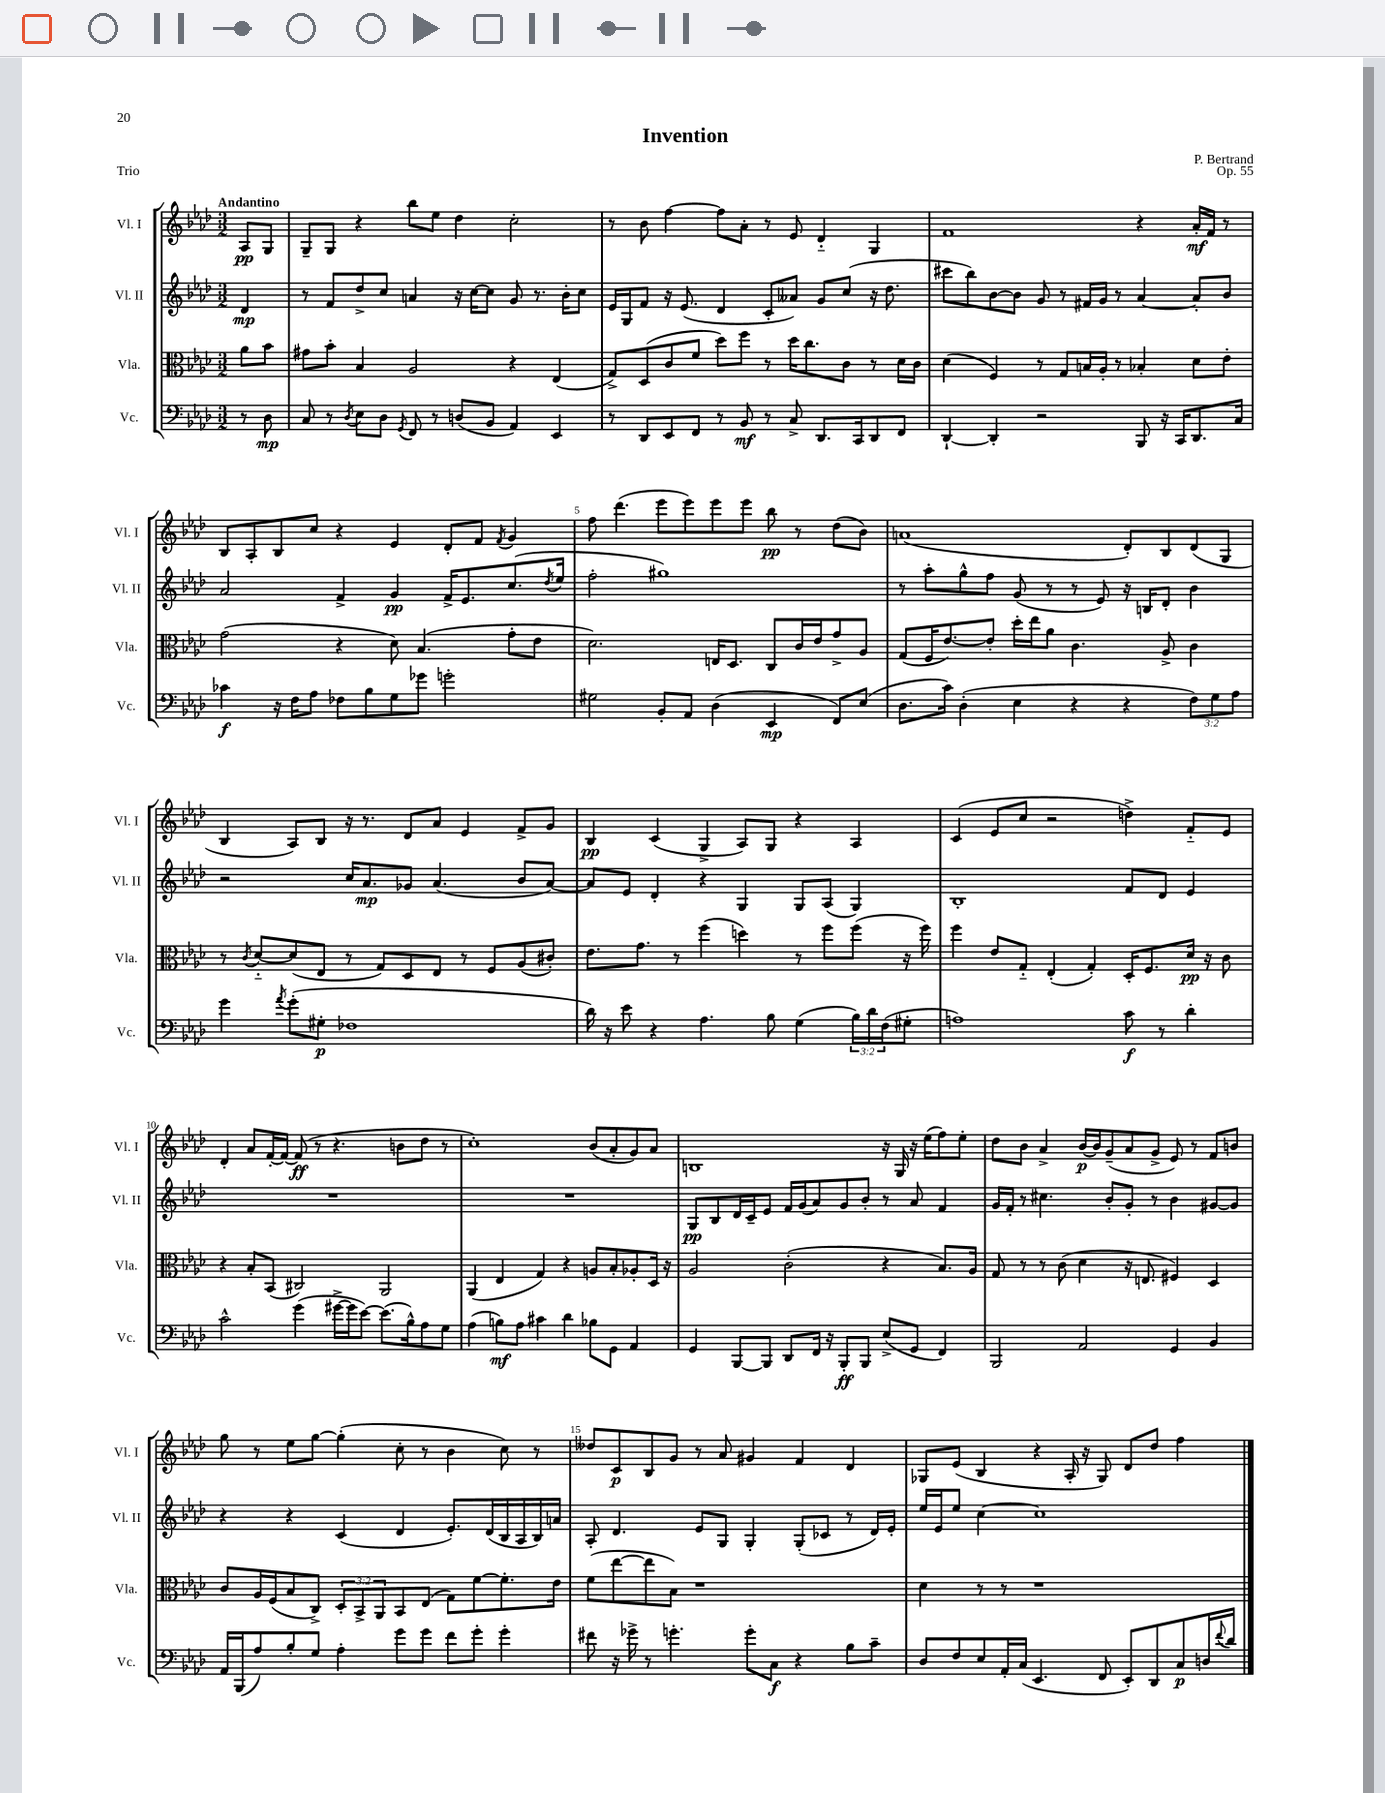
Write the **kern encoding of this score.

**kern	**kern	**kern	**kern
*staff4	*staff3	*staff2	*staff1
*clefF4	*clefC3	*clefG2	*clefG2
*k[b-e-a-d-]	*k[b-e-a-d-]	*k[b-e-a-d-]	*k[b-e-a-d-]
*M3/2	*M3/2	*M3/2	*M3/2
8r	8a-	4d-	8A-
8D-	8b-	.	8G
=	=	=	=
8C	8g#	8r	8G~
8r	8b-'	8f	8G
8qD-	.	.	.
8E-	4B-	8dd-^	4r
8D-	.	8cc	.
8qGG	.	.	.
8FF	2A-	4a	8bb-
8r	.	.	8ee-
(8D	.	16r	4dd-
.	.	[16cc	.
8BB-	.	8cc]	.
4AA-)	4r	8g	2cc'
.	.	8.r	.
4EE-	(4E-	.	.
.	.	16b-'	.
.	.	8cc	.
=	=	=	=
8r	8G^)	16e-	8r
.	.	16G	.
8DD-	(8D-	8f	8b-
8EE-	8c	16r	[4ff
.	.	(8.e-	.
8FF	8f	.	.
8r	8dd-)	4d-	8ff]
8BB-	8ff	.	8a-'
8r	8r	8c'	8r
8C^	16dd-	8a--)	8e-
.	8.cc	.	.
8.DD-	.	8g	4d-'~
.	8c	(8cc	.
16CC	.	.	.
8DD-	8r	16r	4G
.	.	8.dd-	.
8FF	16d-	.	.
.	16c	.	.
=	=	=	=
[4DD-`	(4d-	8ccc#	1f
.	.	8bb-)	.
4DD-']	4F)	[8b-	.
.	.	8b-]	.
2r	8r	8g	.
.	8G	8r	.
.	16B	16f#	.
.	16A-'	16g	.
.	8r	8r	.
8BBB-	4B-'	[4a-	4r
16r	.	.	.
16CC	.	.	.
8.DD-	8d-	8a-']	16a-'
.	.	.	16f
.	8e-'	8b-	8r
16C	.	.	.
=	=	=	=
4c-	(2g	2a-	8B-
.	.	.	8A-'
16r	.	.	8B-
16F	.	.	.
8A-	.	.	8cc
8F-	4r	4f^	4r
8B-	.	.	.
8G	8d-)	4g	4e-
8g-	(4.B-	.	.
2g'	.	16f^	8d-'
.	.	8.e-	.
.	.	.	8f
.	.	.	8qf
.	8g'	(8.cc	4g
.	8e-	.	.
.	.	8qdd-	.
.	.	16ee-	.
=	=	=	=
2G#	2.d-)	2ff'	8ff
.	.	.	(4.ddd-
8BB-'	.	1gg#)	8eee-
8AA-	.	.	8eee-)
(4D-	16E	.	8eee-
.	8.D-	.	.
.	.	.	8eee-
4EE-	8C	.	8bb-
.	16c	.	8r
.	16e-	.	.
8FF)	8g^	.	(8dd-
(8E-	8A-	.	8b-)
=	=	=	=
8.D-	(8G	8r	(1a
.	16F	8aa-'	.
16c)	[8.e-)	.	.
(4D-'	.	8gg^^	.
.	8e-']	8ff	.
4E-	16dd-'	(8g	.
.	16ee-	.	.
.	8a-	8r	.
4r	4.c	8r	.
.	.	8e-)	.
4r	.	16r	8d-')
.	.	16B	.
.	8A-^	8d-'	8B-
12F)	4c	4b-	(8d-
12G	.	.	.
.	.	.	8G
12A-	.	.	.
=	=	=	=
4g	8r	2r	4B-
.	8qc	.	.
.	[8d-'~	.	.
8qa-	.	.	.
(8g'	(8d-]	.	8A-)
8G#'	8E-	.	8B-
1F-	8r	16cc	16r
.	.	8.a-	8.r
.	8G)	.	.
.	8D-	8g-	8d-
.	8E-	(4.a-	8a-
.	8r	.	4e-
.	8F	.	.
.	(8A-	8b-	8f^
.	8c#')	[8a-)	8g
=	=	=	=
16d-)	8.e-	8a-]	4B-
16r	.	.	.
8e-	.	8e-	.
.	8.g	.	.
4r	.	4d-'	(4c
.	8r	.	.
4.A-	(4ff	4r	4G^
.	4dd)	4G	8A-)
8B-	.	.	8G
(4G	8r	8G	4r
.	8ff	(8A-	.
24B-)	(8ff	4G)	4A-
24d-	.	.	.
(24F	.	.	.
8G#'	16r	.	.
.	16ff)	.	.
=	=	=	=
1A)	4ff	1B-'	(4c
.	8e-	.	8e-
.	8G'~	.	8cc
.	(4E-'	.	2r
.	4G')	.	.
8c	16D-'	8f	4dd^)
.	8.F	.	.
8r	.	8d-	.
4d-'	16d-	4e-	8f'~
.	16r	.	.
.	8c	.	8e-
=	=	=	=
2c^^	4r	1.r	4d-'
.	8B-'	.	8a-
.	(8BB-	.	[16f'
.	.	.	16f_
(4g	2C#)	.	(8f]
.	.	.	8r
[16g#^	.	.	4.r
16g#]	.	.	.
[8e-)	.	.	.
(8.e-]	2AA-	.	.
.	.	.	8b
16B-^^)	.	.	.
8A-	.	.	8dd-
8G	.	.	8r
=	=	=	=
(4A-	(4AA-	1.r	1cc')
8B)	4E-	.	.
8A-	.	.	.
4c#	4G)	.	.
4d-	4r	.	.
8B-	8A	.	(8b-
8GG	8B-'	.	8a-'
4AA-	8A-'	.	8g)
.	16D-	.	8a-
.	16r	.	.
=	=	=	=
4GG	2A-	8G	1B
.	.	8B-	.
[8BBB-	.	16d-	.
.	.	16c~	.
8BBB-]	.	8e-	.
8DD-	(2c'	16f	.
.	.	(16g	.
16FF	.	8a-)	.
16r	.	.	.
8BBB-'	.	8g	.
8BBB-	.	8b-'	.
(8E-^	4r	8r	16r
.	.	.	16G
8GG	.	8a-	16r
.	.	.	(16ee-
4FF)	8.B-)	4f	8ff)
.	.	.	8ee-'
.	16A-	.	.
=	=	=	=
2BBB-	8G	16g	8dd-
.	.	16f'	.
.	8r	8r	8b-
.	8r	4.cc#	4a-^
.	(8c	.	.
2AA-	4d-	.	[16b-
.	.	.	16b-]
.	.	8b-'	(8g~
.	16r	8g'	8a-
.	8.E	.	.
.	.	8r	8g^
4GG	4F#)	4b-	8e-)
.	.	.	8r
4BB-	4D-	[8g#	8f
.	.	8g#]	8b
=	=	=	=
16AA-	8c	4r	8gg
(16BBB-	.	.	.
8A-)	16A-	.	8r
.	(16F	.	.
8B-'	8B-	4r	8ee-
8G	8C^)	.	[8gg
4A-'	12D-'	(4c	(4gg']
.	12BB-^	.	.
.	12AA-	.	.
8g	8BB-	4d-	8cc'
8g	(8E-	.	8r
8f	8G)	8.e-')	4b-
8g'	[8f	.	.
.	.	(16d-	.
4g'	8.f']	16B-	8cc)
.	.	16A-	.
.	.	16B-)	8r
.	16e-	16a	.
=	=	=	=
8f#	(8f	8A-'	8dd--
16r	[8ee-	4.d-	8c
16g-^	.	.	.
8r	8ee-]	.	8B-
4.g'	8B-)	.	8g
.	1r	8e-	8r
.	.	8G	8a-
8g'	.	4G'	4g#
8C	.	.	.
4r	.	(8G'	4f
.	.	8c-	.
8B-	.	8r	4d-
8c~	.	16d-)	.
.	.	16e-'	.
=	=	=	=
8D-	4d-	16ee-	8G-
.	.	16e-	.
8F	.	8ee-	(8e-
8E-	8r	[4cc	4B-
16AA-'	8r	.	.
(16C	.	.	.
4.EE-	1r	1cc]	4r
.	.	.	16A-'
.	.	.	16r
8FF	.	.	8G-)
8EE-')	.	.	8d-
8DD-	.	.	8dd-
8C	.	.	4ff
16D	.	.	.
8qqf	.	.	.
16d-	.	.	.
==	==	==	==
*-	*-	*-	*-
